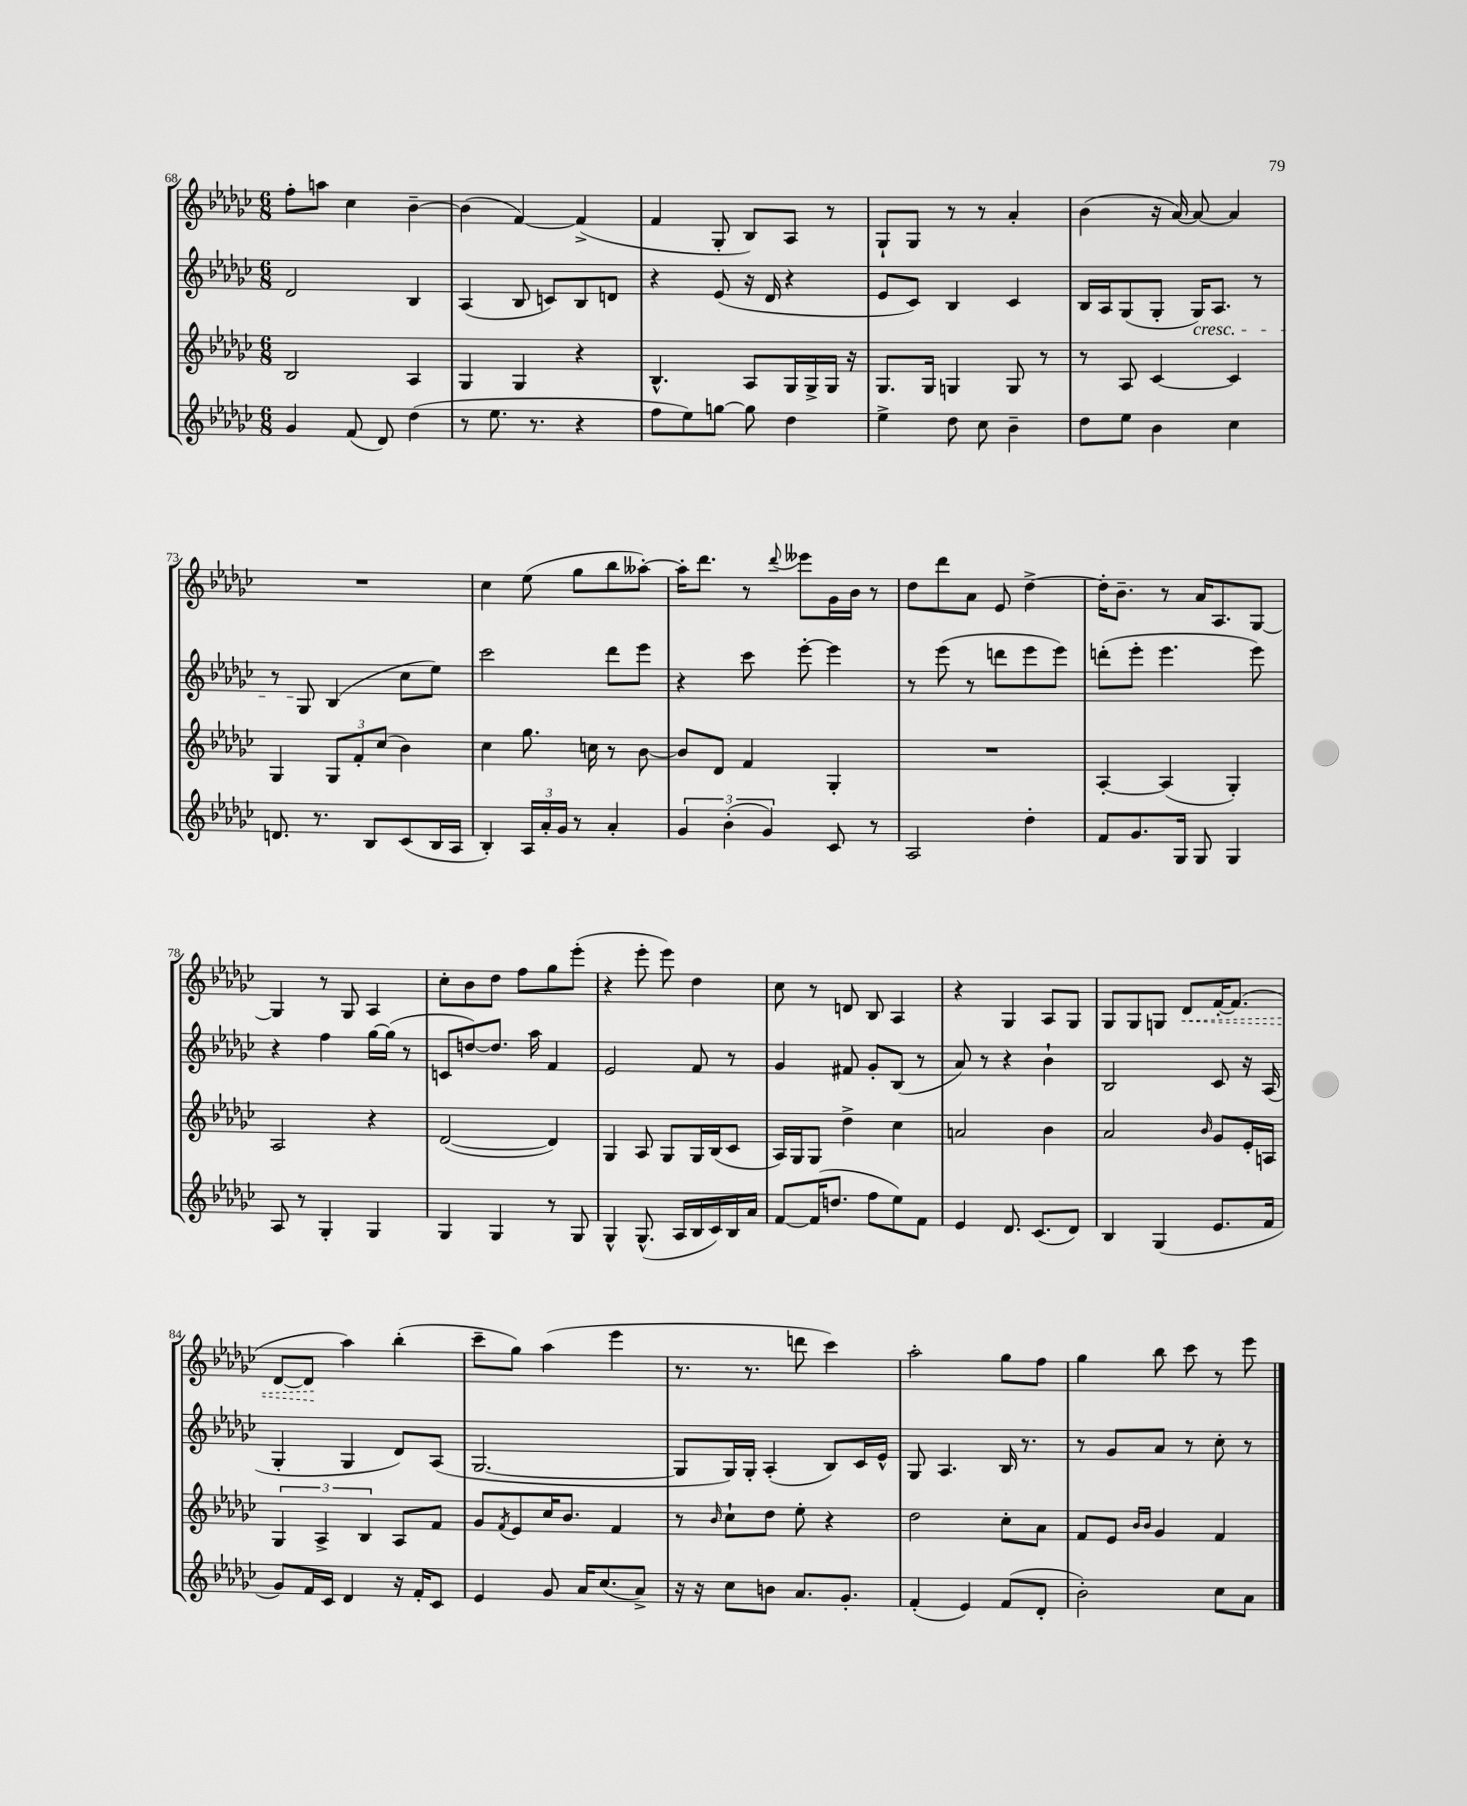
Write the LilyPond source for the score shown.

<<
\new StaffGroup <<
\new Staff = "s0" {
    \clef treble \key ges \major \numericTimeSignature \time 6/8
    f''8-. a''8 ces''4 bes'4~-- |
    bes'4( f'4~) f'4->( |
    f'4 ges8-. bes8) aes8 r8 |
    ges8-! ges8 r8 r8 aes'4-. |
    bes'4( r16 aes'16~) aes'8~ aes'4 |
    R2. |
    ces''4 ees''8( ges''8 bes''8 aeses''8~-.) |
    aeses''16-. des'''8. r8 \appoggiatura { des'''8 } eeses'''8 ges'16 bes'16 r8 |
    des''8 des'''8 aes'8 ees'8 des''4~-> |
    des''16-. bes'8.-- r8 aes'16 aes8. ges8~ |
    ges4 r8 ges8 aes4 |
    ces''8-. bes'8 des''8 f''8 ges''8 ees'''8-.( |
    r4 ees'''8-. ees'''8) des''4 |
    ces''8 r8 d'8 bes8 aes4 |
    r4 ges4 aes8 ges8 |
    ges8 ges8 g8 \once \override Hairpin.style = #'dashed-line des'8\< f'16~-. f'8.( |
    des'8~ des'8\! aes''4) bes''4-.( |
    ces'''8-- ges''8) aes''4( ees'''4 |
    r8. r8. d'''8 ces'''4) |
    aes''2-. ges''8 f''8 |
    ges''4 bes''8 ces'''8 r8 ees'''8 \bar "|." |
}
\new Staff = "s1" {
    \clef treble \key ges \major \numericTimeSignature \time 6/8
    des'2 bes4 |
    aes4( bes8 c'8) bes8 d'8 |
    r4 ees'8( r16 des'16 r4 |
    ees'8 ces'8) bes4 ces'4 |
    bes16 aes16 ges8( ges8-. ges16\cresc) aes8. r8 |
    r8 ges8\! bes4( ces''8 ees''8) |
    ces'''2 des'''8 ees'''8 |
    r4 ces'''8 ees'''8~-. ees'''4 |
    r8 ees'''8( r8 d'''8 ees'''8 ees'''8) |
    d'''8-.( ees'''8-. ees'''4. ees'''8) |
    r4 f''4 ges''16~ ges''16( r8 |
    c'8 d''8~) d''8. aes''16 f'4 |
    ees'2 f'8 r8 |
    ges'4 fis'8 ges'8-. bes8( r8 |
    aes'8) r8 r4 bes'4-! |
    bes2 ces'8 r16 aes16( |
    ges4-. ges4 des'8) aes8( |
    ges2.~ |
    ges8 ges16) ges16-. aes4-.( bes8) ces'16 ees'16-^ |
    ges8 aes4. bes16 r8. |
    r8 ges'8 aes'8 r8 ces''8-. r8 \bar "|." |
}
\new Staff = "s2" {
    \clef treble \key ges \major \numericTimeSignature \time 6/8
    bes2 aes4 |
    ges4 ges4 r4 |
    bes4.-^ aes8 ges16 ges16-> ges16 r16 |
    ges8. ges16 g4 g8 r8 |
    r8 aes8 ces'4~ ces'4 |
    ges4 \tuplet 3/2 { ges8 f'8-. ces''8( } bes'4) |
    ces''4 ges''8. c''16 r8 bes'8~ |
    bes'8 des'8 f'4 ges4-. |
    R2. |
    aes4~-. aes4( ges4-.) |
    aes2 r4 |
    des'2~( des'4) |
    ges4 aes8 ges8 ges16 bes16( ces'8 |
    aes16) ges16 ges8 des''4-> ces''4 |
    a'2 bes'4 |
    aes'2 \grace { bes'16 } ges'8 ees'16-. a16 |
    \tuplet 3/2 { ges4 aes4-> bes4 } aes8 f'8 |
    ges'8 \acciaccatura { f'8 } ees'8 ces''16 bes'8. f'4 |
    r8 \grace { bes'16 } ces''8-! des''8 ees''8-. r4 |
    des''2 ces''8-. aes'8 |
    f'8 ees'8 \grace { bes'16 bes'16 } ges'4 f'4 \bar "|." |
}
\new Staff = "s3" {
    \clef treble \key ges \major \numericTimeSignature \time 6/8
    ges'4 f'8( des'8) des''4( |
    r8 ees''8. r8. r4 |
    f''8 ees''8) g''8~ g''8 des''4 |
    ees''4-> des''8 ces''8 bes'4-- |
    des''8 ees''8 bes'4 ces''4 |
    d'8. r8. bes8 ces'8( bes16 aes16 |
    bes4-.) \tuplet 3/2 { aes16 aes'16-. ges'16 } r8 aes'4-. |
    \tuplet 3/2 { ges'4 bes'4-.( ges'4) } ces'8 r8 |
    aes2 des''4-. |
    f'8 ges'8. ges16 ges8 ges4 |
    aes8 r8 ges4-. ges4 |
    ges4 ges4 r8 ges8 |
    ges4-^ ges8.-^( aes16 bes16 ces'16) bes16 aes'16 |
    f'8~ f'16( d''8. f''8 ees''8) f'8 |
    ees'4 des'8. ces'8.( des'8) |
    bes4 ges4( ees'8. f'16 |
    ges'8) f'16 ces'16 des'4 r16 f'16-. ces'8 |
    ees'4 ges'8 aes'16 ces''8.( aes'8->) |
    r16 r16 ces''8 b'8 aes'8. ges'8.-. |
    f'4-.( ees'4) f'8( des'8-. |
    bes'2-.) ces''8 aes'8 \bar "|." |
}
>>
>>
\layout { \context { \Score currentBarNumber = #68 } }
